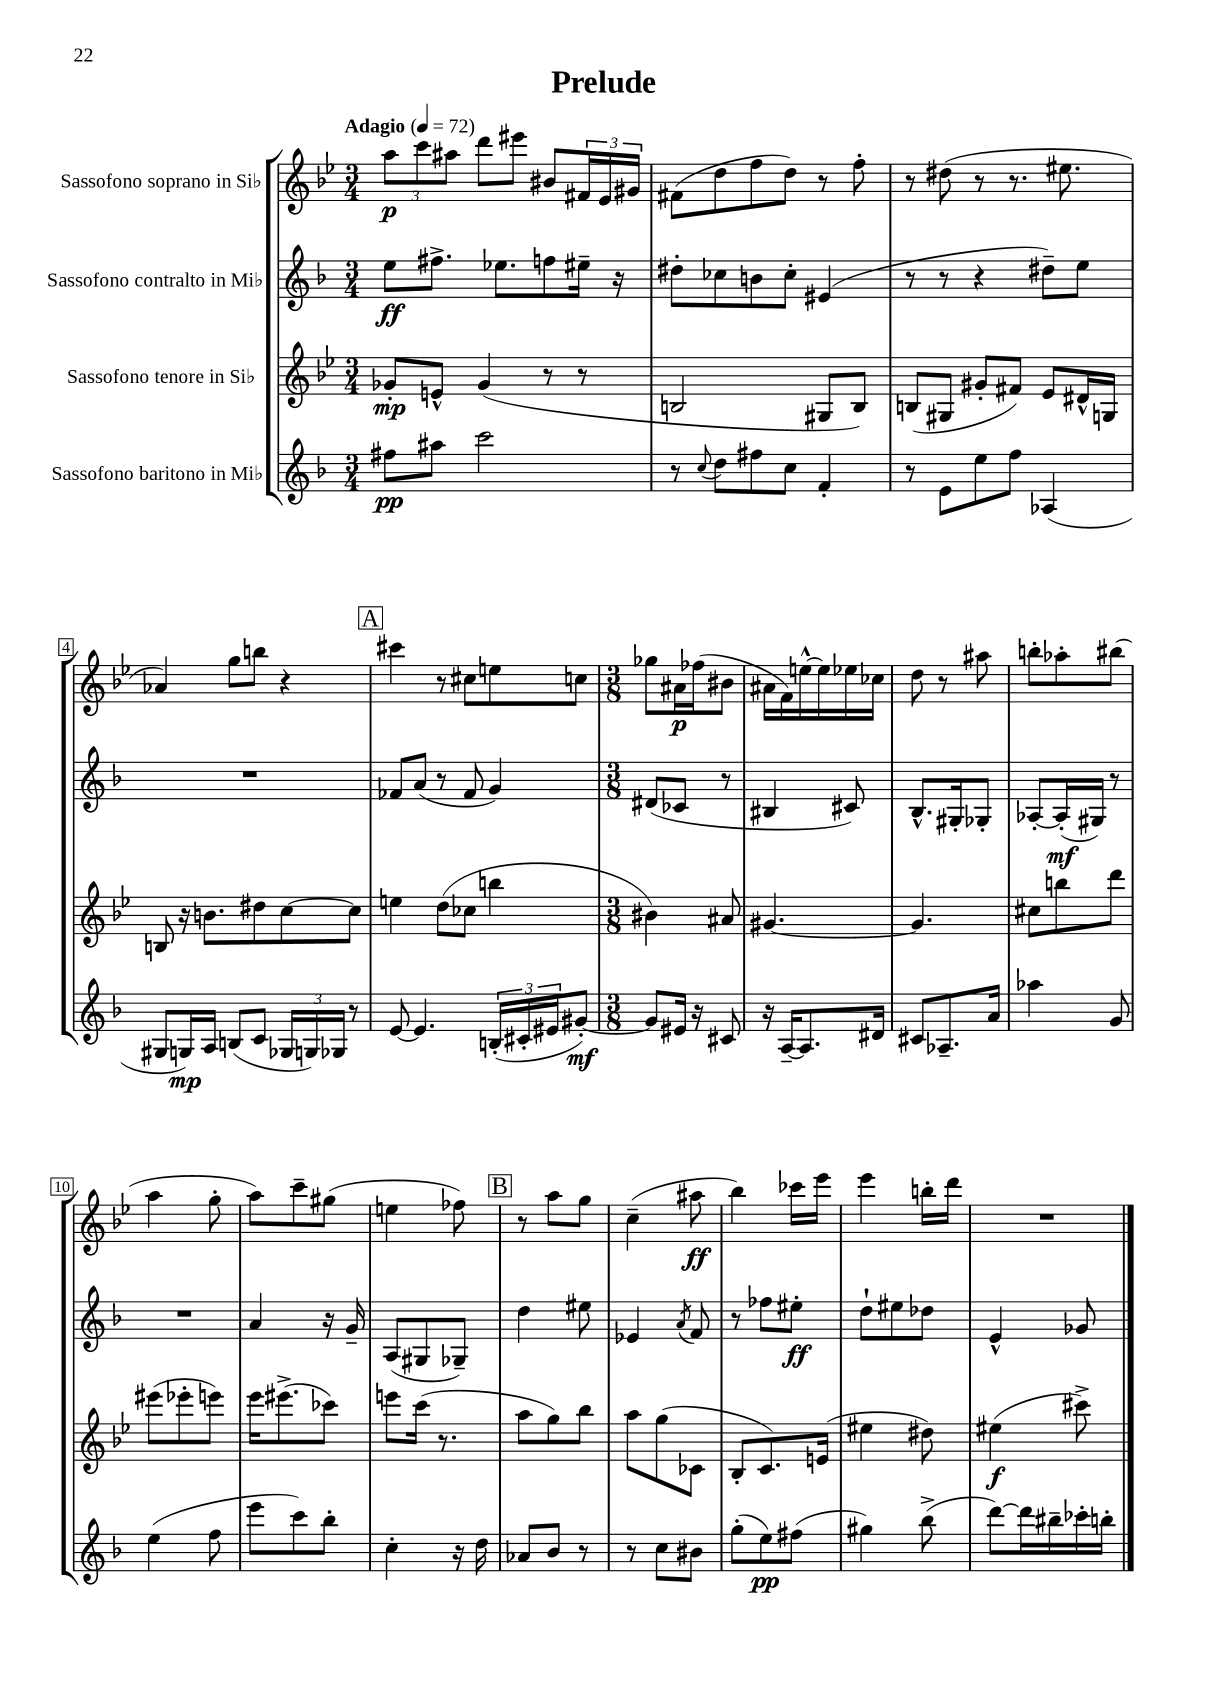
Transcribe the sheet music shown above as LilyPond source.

\header { title = "Prelude" }
<<
\new StaffGroup <<
\new Staff = "s0" \with { instrumentName = "Sassofono soprano in Sib" } {
    \clef treble \key bes \major \numericTimeSignature \time 3/4 \tempo "Adagio" 4 = 72
    \tuplet 3/2 { a''8\p c'''8 ais''8 } d'''8 eis'''8 bis'8 \tuplet 3/2 { fis'16 ees'16 gis'16 } |
    fis'8( d''8 f''8 d''8) r8 f''8-. |
    r8 dis''8( r8 r8. eis''8. |
    aes'4) g''8 b''8 r4 |
    \mark \markup { \box "A" } cis'''4 r8 cis''8 e''8 c''8 |
    \numericTimeSignature \time 3/8 ges''8 ais'16\p fes''16( bis'8 |
    ais'16 f'16) e''16~-^ e''16 ees''16 ces''16 |
    d''8 r8 ais''8 |
    b''8-. aes''8-. bis''8( |
    a''4 g''8-. |
    a''8) c'''8-- gis''8( |
    e''4 fes''8) |
    \mark \markup { \box "B" } r8 a''8 g''8 |
    c''4--( ais''8\ff |
    bes''4) ces'''16 ees'''16 |
    ees'''4 b''16-. d'''16 |
    R4. \bar "|." |
}
\new Staff = "s1" \with { instrumentName = "Sassofono contralto in Mib" } {
    \clef treble \key f \major \numericTimeSignature \time 3/4
    e''8\ff fis''8.-> ees''8. f''8 eis''16-- r16 |
    dis''8-. ces''8 b'8 ces''8-. eis'4( |
    r8 r8 r4 dis''8--) e''8 |
    R2. |
    \mark \markup { \box "A" } fes'8 a'8( r8 fes'8 g'4) |
    \numericTimeSignature \time 3/8 dis'8( ces'8 r8 |
    bis4 cis'8) |
    bes8.-^ gis16-. ges8-. |
    aes8~-. aes16-.\mf( gis16) r8 |
    R4. |
    a'4 r16 g'16-- |
    a8( gis8 ges8--) |
    \mark \markup { \box "B" } d''4 eis''8 |
    ees'4 \acciaccatura { a'8 } f'8 |
    r8 fes''8 eis''8-.\ff |
    d''8-! eis''8 des''8 |
    e'4-^ ges'8 \bar "|." |
}
\new Staff = "s2" \with { instrumentName = "Sassofono tenore in Sib" } {
    \clef treble \key bes \major \numericTimeSignature \time 3/4
    ges'8-.\mp e'8-^ ges'4( r8 r8 |
    b2 gis8 b8) |
    b8( gis8 gis'8-. fis'8) ees'8 dis'16-^ g16 |
    b8 r16 b'8. dis''8 c''8~ c''8 |
    \mark \markup { \box "A" } e''4 d''8( ces''8 b''4 |
    \numericTimeSignature \time 3/8 bis'4) ais'8 |
    gis'4.~ |
    gis'4. |
    cis''8 b''8 d'''8 |
    eis'''8( ees'''8-. e'''8) |
    ees'''16 eis'''8.->( ces'''8) |
    e'''8 c'''16( r8. |
    \mark \markup { \box "B" } a''8 g''8) bes''8 |
    a''8 g''8( ces'8 |
    bes8-. c'8.) e'16( |
    eis''4 dis''8) |
    eis''4\f( cis'''8->) \bar "|." |
}
\new Staff = "s3" \with { instrumentName = "Sassofono baritono in Mib" } {
    \clef treble \key f \major \numericTimeSignature \time 3/4
    fis''8\pp ais''8 c'''2 |
    r8 \appoggiatura { c''8 } d''8 fis''8 c''8 f'4-. |
    r8 e'8 e''8 f''8 aes4( |
    gis8 g16\mp) a16 b8( c'8 \tuplet 3/2 { ges16 g16) ges16 } r8 |
    \mark \markup { \box "A" } e'8~ e'4. \tuplet 3/2 { b16-.( cis'16-. eis'16 } gis'8~-.\mf) |
    \numericTimeSignature \time 3/8 gis'8 eis'16 r16 cis'8 |
    r16 a16~-- a8. dis'16 |
    cis'8 aes8.-- a'16 |
    aes''4 g'8 |
    e''4( f''8 |
    e'''8 c'''8) bes''8-. |
    c''4-. r16 d''16 |
    \mark \markup { \box "B" } aes'8 bes'8 r8 |
    r8 c''8 bis'8 |
    g''8-.( e''8\pp) fis''8( |
    gis''4) bes''8->( |
    d'''8~) d'''16 bis''16-- ces'''16-. b''16-. \bar "|." |
}
>>
>>
\layout { \context { \Score \override BarNumber.stencil = #(make-stencil-boxer 0.1 0.3 ly:text-interface::print) } }
